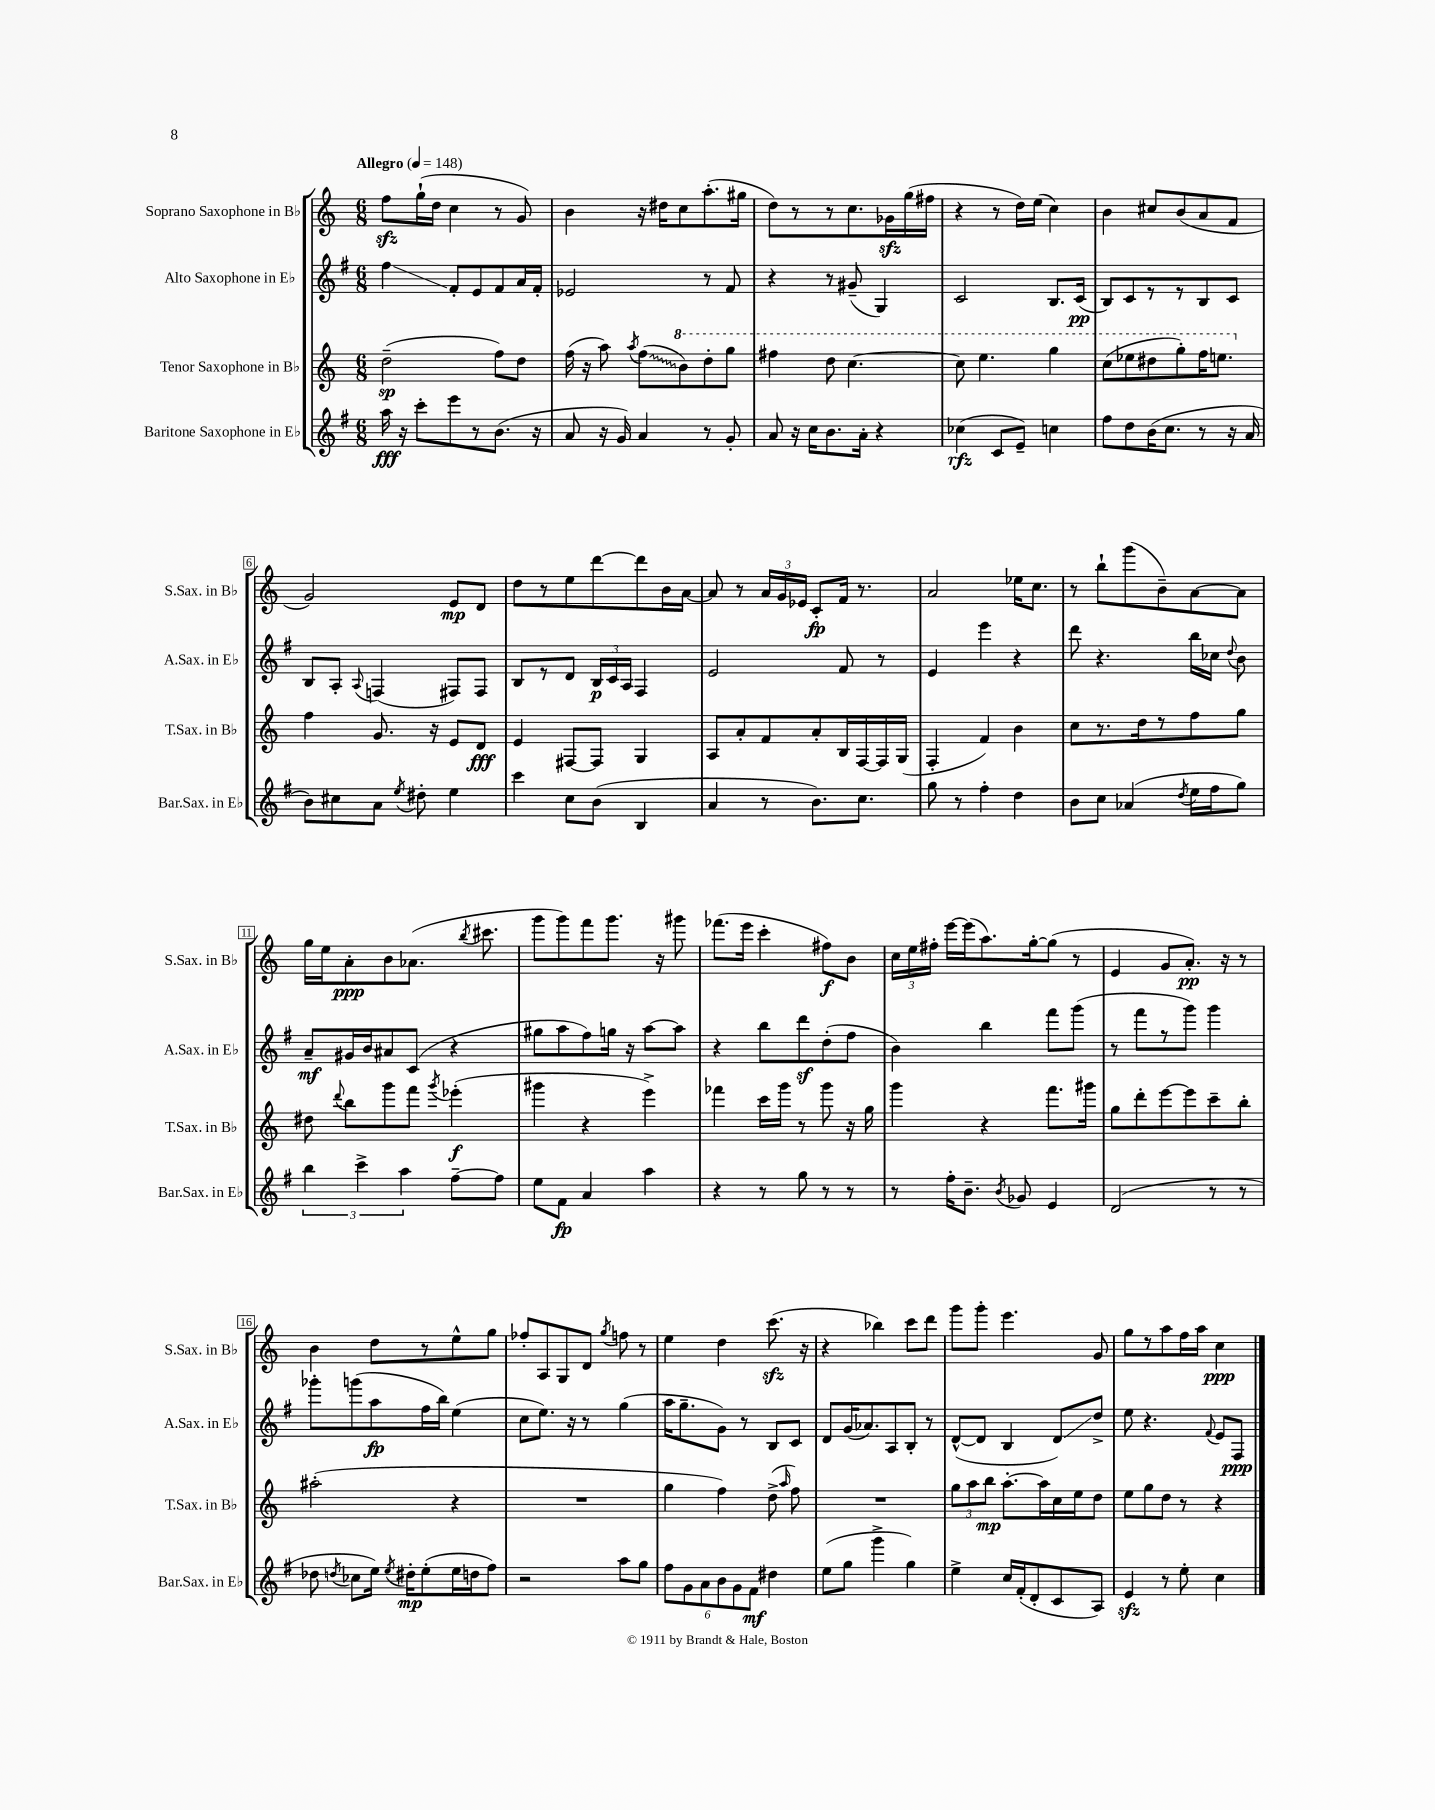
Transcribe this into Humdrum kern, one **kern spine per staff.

**kern	**kern	**kern	**kern
*staff4	*staff3	*staff2	*staff1
*clefG2	*clefG2	*clefG2	*clefG2
*k[f#]	*k[]	*k[f#]	*k[]
*M6/8	*M6/8	*M6/8	*M6/8
*MM148	*MM148	*MM148	*MM148
16aa	(2dd~	4ff#	8ff
16r	.	.	.
8ccc'	.	.	(16gg`
.	.	.	16dd
8eee	.	8f#'	4cc
8r	.	8e	.
(8.b	8ff)	8f#	8r
.	8dd	16a	8g)
16r	.	16f#'	.
=	=	=	=
8a	(16ff	2e-	4b
.	16r	.	.
16r	8aa)	.	.
16g)	.	.	.
.	8qaa	.	.
4a	(8ff	.	16r
.	.	.	16dd#
.	8bb)	.	8cc
8r	8ddd'	8r	(8.aa'
8g'	8ggg	8f#	.
.	.	.	16gg#
=	=	=	=
8a	4fff#	4r	8dd)
16r	.	.	8r
16cc	.	.	.
8.b	8ddd	8r	8r
.	[4.ccc	(8g#~	8.cc
16a'	.	.	.
4r	.	4G)	.
.	.	.	16g-
.	.	.	(16gg
.	.	.	16ff#
=	=	=	=
(4cc-	8ccc]	2c	4r
.	4.eee	.	.
8c	.	.	8r
8e~)	.	.	16dd)
.	.	.	(16ee
4cc	4ggg	8.B	4cc)
.	.	(16c	.
=	=	=	=
8ff#	(8ccc	8B)	4b
8dd	8eee-	8c	.
(16b	8ddd#	8r	8cc#
8.cc	.	.	.
.	8ggg')	8r	(8b
8r	16fff	8B	8a
.	8.eee	.	.
16r	.	8c	8f
16a	.	.	.
=	=	=	=
8b)	4ff	8B	2g)
8cc#	.	8A'	.
.	.	8qqA	.
8a	8.g	(4F	.
8qee	.	.	.
8dd#'	.	.	.
.	16r	.	.
4ee	8e	8F#)	8e
.	8d	8F#	8d
=	=	=	=
4ccc	4e	8B	8dd
.	.	8r	8r
8cc	[8F#	8d	8ee
(8b	8F#]	24B	[8ddd
.	.	24c	.
.	.	24A	.
4B	4G	4F#	8ddd]
.	.	.	16b
.	.	.	[16a
=	=	=	=
4a	8A	2e	8a]
.	8a'	.	8r
8r	8f	.	24a
.	.	.	24g
.	.	.	24e-
8.b)	8a'	.	8c'
.	16B	8f#	16f
8.cc	[16F	.	8.r
.	16F]	8r	.
.	(16G	.	.
=	=	=	=
8gg	4F'	4e	2a
8r	.	.	.
4ff#'	4f)	4eee	.
4dd	4b	4r	16ee-
.	.	.	8.cc
=	=	=	=
8b	8cc	8ddd	8r
8cc	8.r	4.r	8bb`
(4a-	.	.	(8ggg
.	16dd	.	.
.	8r	.	8b~)
8qdd	.	.	.
16ee	8ff	16bb	[8a
16ff#	.	16cc-	.
.	.	8qqdd	.
8gg)	8gg	8b	8a]
=	=	=	=
6bb	8dd#	8a~	16gg
.	.	.	16ee
.	8qqddd	.	.
.	8bb	16g#	8a'
6ccc^	.	.	.
.	.	16b	.
.	8ggg	8a#	8b
6aa	.	.	.
.	8fff	(8c	(8.a-
.	8qggg	.	.
[8ff#~	(4eee-'	4r	.
.	.	.	8qbb
.	.	.	8.ccc#
8ff#]	.	.	.
=	=	=	=
8ee	4ggg#	8gg#	8ggg
8f#	.	8aa	8ggg)
4a	4r	8ff#)	8fff
.	.	16gg	8.ggg
.	.	16r	.
4aa	4eee^)	[8aa	.
.	.	.	16r
.	.	8aa]	8ggg#
=	=	=	=
4r	4fff-	4r	(8.fff-
.	.	.	16eee
8r	16ccc	8bb	4ccc'
.	16ggg	.	.
8gg	8r	8ddd	.
8r	8ggg	(8dd'	8ff#)
8r	16r	8ff#	8b
.	16gg	.	.
=	=	=	=
8r	4ggg	4b)	24cc
.	.	.	24ee
.	.	.	24ff#'
16ff#'	.	.	[16eee
8.b~	.	.	(16eee]
.	4r	4bb	8.aa)
8qb	.	.	.
8g-	.	.	.
.	.	.	[16gg'
4e	8.fff	8fff#	(8gg]
.	.	(8ggg	8r
.	16ggg#	.	.
=	=	=	=
(2d	8gg	8r	4e
.	8ddd'	8fff#	.
.	[8eee	8r	8g
.	8eee]	8ggg)	8.a')
8r	8ccc~	4ggg	.
.	.	.	16r
8r	8bb'	.	8r
=	=	=	=
8dd-	(2aa#'	8ggg-'	4b
8qdd	.	.	.
8cc-	.	(8ggg	.
16ee)	.	8aa	8dd
8qee	.	.	.
16dd#'	.	.	.
(8ee'	.	16ff#	8r
.	.	16bb)	.
16ee	4r	(4ee	8ee^^
16dd	.	.	.
8ff#)	.	.	8gg
=	=	=	=
2r	2.r	8cc	8ff-'
.	.	8.ee)	8A
.	.	.	8G
.	.	16r	.
.	.	8r	8d
.	.	.	8qgg
8aa	.	(4gg	8ff
8gg	.	.	8r
=	=	=	=
12ff#	4gg	16aa	4ee
.	.	8.gg~	.
12g	.	.	.
12a	.	.	.
12b	4ff)	8g)	4dd
12g	.	.	.
.	.	8r	.
12f#	.	.	.
4dd#	(8dd^	8B	(8.ccc
.	16qqaa	.	.
.	8ff)	8c	.
.	.	.	16r
=	=	=	=
(8ee	2.r	8d	4r
8gg	.	(16g	.
.	.	8.a-)	.
4ggg^	.	.	4bb-)
.	.	8A	.
4gg)	.	8B'	8ccc
.	.	8r	8ddd
=	=	=	=
4ee^	12gg	([8d^^	8ggg
.	12aa	.	.
.	.	8d]	8ggg'
.	12bb	.	.
16cc	[8.aa'	4B	4.eee
(16f#'	.	.	.
8d'	.	.	.
.	16aa]	.	.
8c	16cc	8d)	.
.	16ee	.	.
8A)	8dd	8dd^	8g
=	=	=	=
4e	8ee	8ee	8gg
.	8gg	4.r	8r
8r	8dd	.	8aa
8ee'	8r	.	16ff
.	.	.	16aa
.	.	8qqf#	.
4cc	4r	8e	4cc
.	.	8F#	.
==	==	==	==
*-	*-	*-	*-
